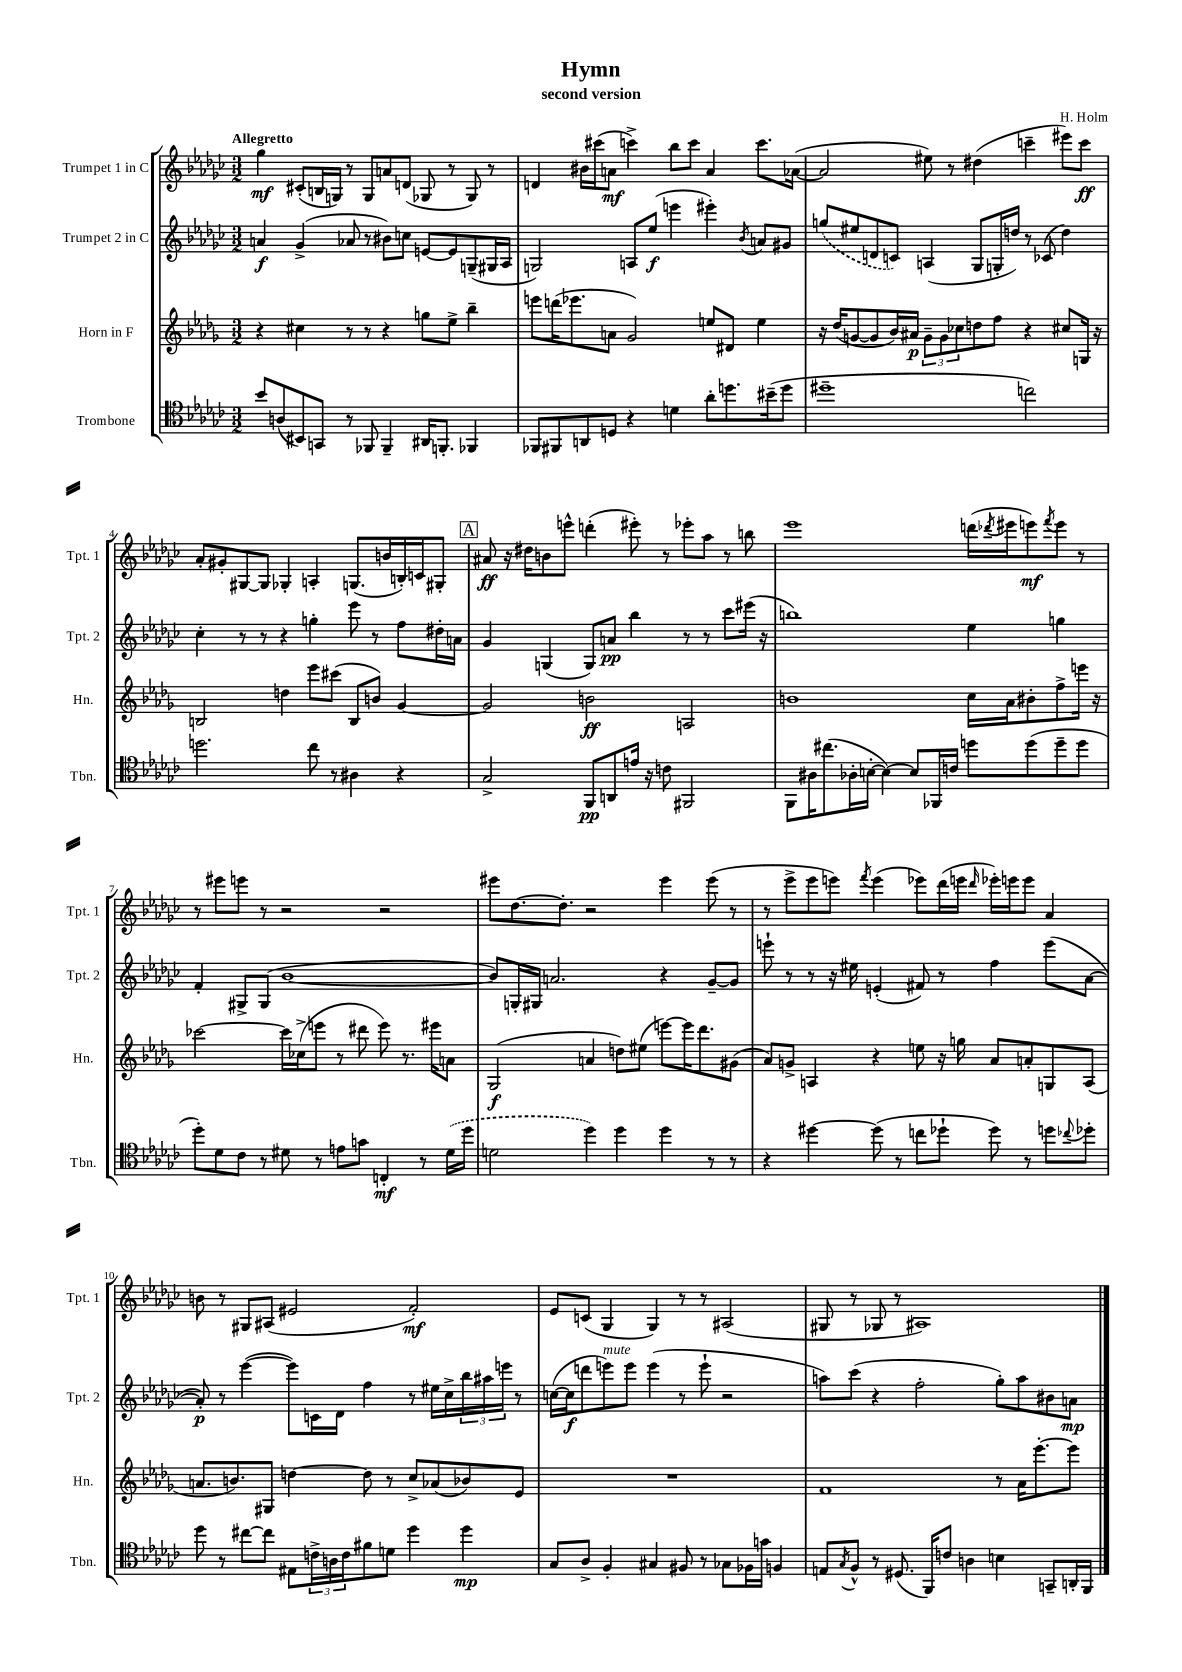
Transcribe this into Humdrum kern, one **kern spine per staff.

**kern	**kern	**kern	**kern
*staff4	*staff3	*staff2	*staff1
*clefC4	*clefG2	*clefG2	*clefG2
*k[b-e-a-d-g-c-]	*k[b-e-a-d-g-]	*k[b-e-a-d-g-c-]	*k[b-e-a-d-g-c-]
*M3/2	*M3/2	*M3/2	*M3/2
8b-	4r	4a	4gg-
(8A	.	.	.
8BB#)	4cc#	(4g-^	(8c#'
8GG	.	.	16B
.	.	.	16G)
8r	8r	8a-	8r
8FF-	8r	8r	8G
4FF-~	4r	8b#)	8a
.	.	8cc	(8d
16AA#	8gg	[8e	8G-
8.FF'	.	.	.
.	8ee-^	8e]	8r
4FF-	4bb-~	(8G~	8G-)
.	.	16G#	8r
.	.	16A-	.
=	=	=	=
8FF-	8eee	2G)	4d
8FF#	(16ddd	.	.
.	8.eee-	.	.
8AA	.	.	16b#
.	.	.	(16ccc#
8D	8a	.	8a
4r	2g-)	8A	4ccc^)
.	.	(8ee-	.
4d	.	4eee	8bb-
.	.	.	8ccc
8a-'	8ee	4eee#')	4a
8.dd	8d#	.	.
.	.	8qb-	.
.	4ee	8a	8.ccc
(16b#~	.	.	.
8dd	.	8g#	.
.	.	.	([16a-
=	=	=	=
1dd#~	16r	(8gg	2a-]
.	(16dd-	.	.
.	[8g	8ee#	.
.	8g]	8d	.
.	16b-)	8c)	.
.	16a#	.	.
.	12g~	(4A	8ee#)
.	12g	.	.
.	.	.	8r
.	12cc-	.	.
.	8dd	8G-	(4dd#
.	8ff	16G'	.
.	.	16dd)	.
2cc)	4r	8r	4ccc~
.	.	(8c-	.
.	8cc#	4dd)	8eee#)
.	16G	.	8ccc
.	16r	.	.
=	=	=	=
2.dd	2B	4cc-'	8a-'
.	.	.	8g#'
.	.	8r	[8G#
.	.	8r	8G#]
.	4dd	4r	4G-'
8cc-	8eee-	4gg'	4A'
8r	(8ccc#	.	.
4A#	8B	8eee-	(8.G
.	8b)	8r	.
.	.	.	16b
4r	[4g-	8ff	16B')
.	.	.	16c
.	.	16dd#'	8G#'
.	.	16a	.
=	=	=	=
2G-^	2g-]	4g-	8a#
.	.	.	16r
.	.	.	16dd#
.	.	(4G	8b
.	.	.	8eee^^
8FF	2b	8G)	(4ddd'
8AA	.	8a	.
16e	.	4bb-	8eee#')
16r	.	.	.
8c	.	.	8r
2FF#	2A	8r	8eee-'
.	.	8r	8aa-
.	.	8ccc-	8r
.	.	(16eee#	8bb
.	.	16r	.
=	=	=	=
8FF	1b	1bb)	1eee-
16A#	.	.	.
(8.cc#	.	.	.
16A-'	.	.	.
[16B'	.	.	.
4B_)	.	.	.
8B]	.	.	.
16FF-	.	.	.
16c	.	.	.
8dd	16cc	4ee-	(16ddd
.	.	.	8qddd-
.	16a-	.	16eee#
(8dd	8b#'	.	8eee)
.	.	.	8qfff
8dd~	8ff^	4gg	8eee
8dd	16eee	.	8r
.	16r	.	.
=	=	=	=
8dd-')	[2ccc-	4f'	8r
8d-	.	.	8eee#
8c-	.	8G#^	8eee
8r	.	(8G#	8r
8d#	16ccc-]	[1b-	2r
.	(16cc-^	.	.
8r	8eee	.	.
8e	8r	.	.
8g	8ddd#	.	.
4C'	8eee)	.	2r
.	8.r	.	.
8r	.	.	.
.	16eee#	.	.
(16d#	8a	.	.
16dd-	.	.	.
=	=	=	=
2d	(2G-	8b-])	8eee#
.	.	16G'	[8.dd-
.	.	16G#	.
.	.	2.a	.
.	.	.	8.dd-']
4dd-)	4a	.	2r
4dd-	8dd)	.	.
.	(8ee#	.	.
4dd-	[8eee)	4r	4eee#
.	16eee]	.	.
.	8.ddd-	.	.
8r	.	[8g-~	(8eee#
8r	(8g#	8g-]	8r
=	=	=	=
4r	8a-)	8eee`	8r
.	8g^	8r	8eee-^
[4dd#	4A	8r	8eee-
.	.	16r	8eee)
.	.	16ee#	.
.	.	.	8qfff
(8dd#]	4r	(4e'	(4eee
8r	.	.	.
8cc	8ee	8f#)	8eee-)
8dd-`	16r	8r	(16ddd-
.	16gg	.	16eee
.	.	.	16qqddd-
8dd-)	8a-	4ff	16eee-')
.	.	.	16eee
8r	8a'	.	8eee
8dd	8G	(8eee	4a-
8qqcc-	.	.	.
8dd-'	(8A	[8a-	.
=	=	=	=
8dd-	8.a	8a-'])	8b
8r	.	8r	8r
.	8.b)	.	.
[8cc#	.	([4eee-	8G#
8cc#]	8G#	.	(8A#
8E#	[4dd	8eee-])	2e#
24c^	.	16c	.
24A	.	.	.
.	.	16d-	.
24c	.	.	.
8f#	8dd]	4ff	.
8d	8r	.	.
4dd-	8cc^	8r	2f')
.	(8a-	16ee#	.
.	.	16cc-^	.
4dd-	8b-)	24bb-	.
.	.	24aa#	.
.	.	24eee	.
.	8e-	8r	.
=	=	=	=
8G-	1.r	([16cc	8e-
.	.	16cc]	.
8A-^	.	8ddd	(8c
4F'	.	8eee)	4G-
.	.	8eee	.
4G#	.	(4eee	4G-)
8F#	.	8r	8r
8r	.	8eee`	8r
8G-	.	2r	(2A#
16F-	.	.	.
16g	.	.	.
4F	.	.	.
=	=	=	=
8E	1f	8aa)	8G#
8qG-	.	.	.
8F^^	.	(8ccc-	8r
8r	.	4r	8G-
(8.D#	.	.	8r
.	.	2ff'	1A#)
16FF)	.	.	.
8c	.	.	.
4A	.	.	.
4B	8r	8gg-')	.
.	16a-	8aa	.
.	[8.eee-'	.	.
8GG~	.	8b#	.
16AA'	8eee-]	8a	.
16FF	.	.	.
==	==	==	==
*-	*-	*-	*-
